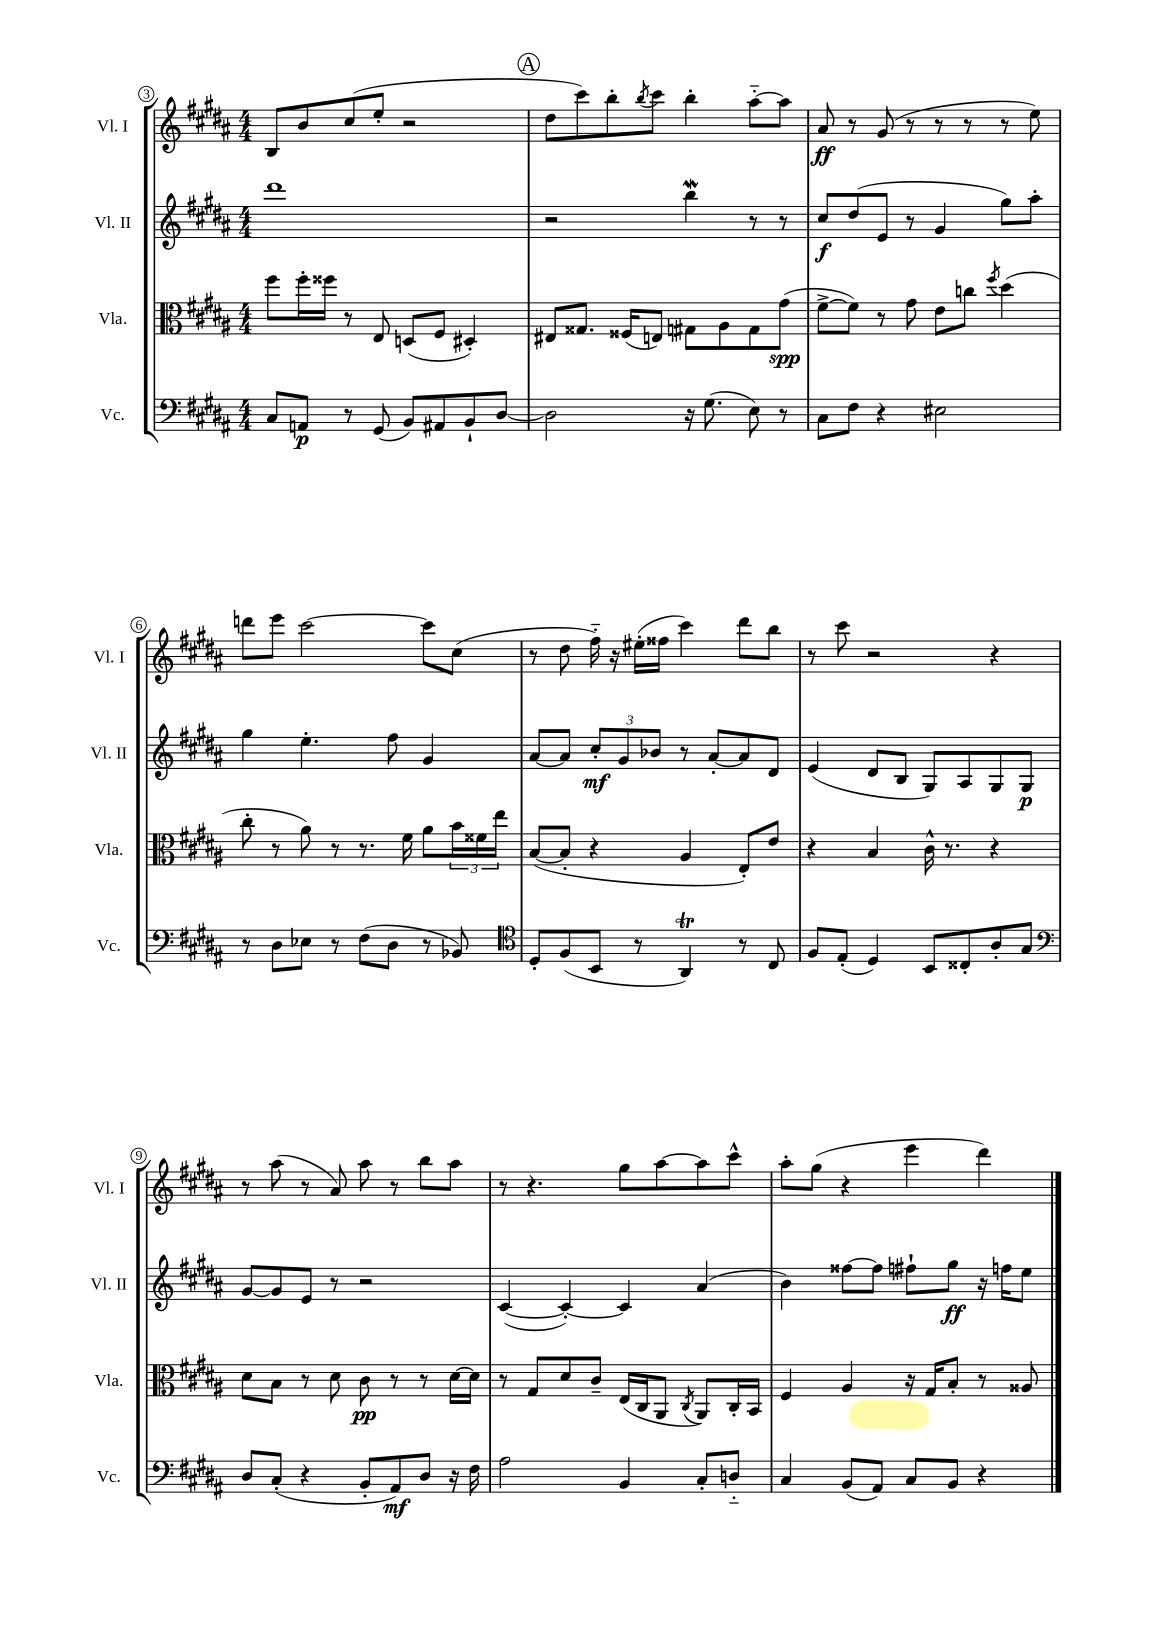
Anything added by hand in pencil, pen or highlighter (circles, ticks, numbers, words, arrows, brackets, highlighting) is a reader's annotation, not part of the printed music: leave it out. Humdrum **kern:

**kern	**dynam	**kern	**dynam	**kern	**dynam	**kern	**dynam
*part4	*part4	*part3	*part3	*part2	*part2	*part1	*part1
*staff4	*staff4	*staff3	*staff3	*staff2	*staff2	*staff1	*staff1
*I"Vc.	*	*I"Vla.	*	*I"Vl. II	*	*I"Vl. I	*
*I'Vc.	*	*I'Vla.	*	*I'Vl. II	*	*I'Vl. I	*
*clefF4	*	*clefC3	*	*clefG2	*	*clefG2	*
*k[f#c#g#d#a#]	*	*k[f#c#g#d#a#]	*	*k[f#c#g#d#a#]	*	*k[f#c#g#d#a#]	*
*M4/4	*	*M4/4	*	*M4/4	*	*M4/4	*
=3	=3	=3	=3	=3	=3	=3	=3
8C#/L	.	8ff#\L	.	1ddd#	.	8B/L	.
8AAn/J	p	16ff#'\L	.	.	.	8b/	.
.	.	16ff##X\JJ	.	.	.	.	.
8r	.	8r	.	.	.	(8cc#/	.
(8GG#/	.	8E/	.	.	.	8ee'/J	.
8BB/L)	.	(8Dn/L	.	.	.	2r	.
8AA#X/	.	8F#/J	.	.	.	.	.
8BB`/	.	4D#X'/)	.	.	.	.	.
[8D#/J	.	.	.	.	.	.	.
!!LO:REH:place=s1:t=A
=4	=4	=4	=4	=4	=4	=4	=4
2D#\]	.	8E#X/L	.	2r	.	8dd#\L	.
.	.	8.G##X/J	.	.	.	8ccc#\)	.
.	.	.	.	.	.	8bb'\	.
.	.	(16F##X/KL	.	.	.	.	.
.	.	.	.	.	.	8qbb/	.
.	.	8En/J)	.	.	.	8ccc#\J	.
16r	.	8G#X\L	.	4bbw\	.	4bb'\	.
(8.G#\	.	.	.	.	.	.	.
.	.	8A#\	.	.	.	.	.
8E\)	.	8G#\	.	8r	.	[8aa#\L	.
8r	.	(8g#\J	spp	8r	.	8aa#\J]	.
=5	=5	=5	=5	=5	=5	=5	=5
8C#\L	.	[8f#^\L	.	8cc#/L	f	8a#/	ff
8F#\J	.	8f#\J])	.	(8dd#/	.	8r	.
4r	.	8r	.	8e/J	.	(8g#/	.
.	.	8g#\	.	8r	.	8r	.
2E#X\	.	8e\L	.	4g#/	.	8r	.
.	.	8ccn\J	.	.	.	8r	.
.	.	8qff#/	.	.	.	.	.
.	.	(4dd#\	.	8gg#\L)	.	8r	.
.	.	.	.	8aa#'\J	.	8ee\)	.
!!LO:LB:g=z
=6	=6	=6	=6	=6	=6	=6	=6
8r	.	8cc#'\	.	4gg#\	.	8dddn\L	.
8D#\L	.	8r	.	.	.	8eee\J	.
8E-X\J	.	8a#\)	.	4.ee'\	.	[2ccc#\	.
8r	.	8r	.	.	.	.	.
(8F#\L	.	8.r	.	.	.	.	.
8D#\J	.	.	.	8ff#\	.	.	.
.	.	16f#\	.	.	.	.	.
8r	.	8a#\L	.	4g#/	.	8ccc#\L]	.
8BB-X/)	.	24b\L	.	.	.	(8cc#\J	.
.	.	24f##X\	.	.	.	.	.
.	.	24ee\JJ	.	.	.	.	.
=7	=7	=7	=7	=7	=7	=7	=7
*clefC4	*	*	*	*	*	*	*
8D#'/L	.	([8B/L	.	[8a#/L	.	8r	.
(8F#/	.	8B'/J]	.	8a#/J]	.	8dd#\	.
8BB/J	.	4r	.	12cc#'/L	mf	16ff#\)	.
.	.	.	.	.	.	16r	.
.	.	.	.	12g#/	.	.	.
8r	.	.	.	.	.	(16ee#X'\LL	.
.	.	.	.	12b-X/J	.	.	.
.	.	.	.	.	.	16ff##X\JJ	.
4AA#t/)	.	4A#/	.	8r	.	4ccc#\)	.
.	.	.	.	[8a#'/L	.	.	.
8r	.	8E'/L)	.	8a#/]	.	8ddd#\L	.
8C#/	.	8e/J	.	8d#/J	.	8bb\J	.
=8	=8	=8	=8	=8	=8	=8	=8
8F#/L	.	4r	.	(4e/	.	8r	.
(8E'/J	.	.	.	.	.	8ccc#\	.
4D#/)	.	4B/	.	8d#/L	.	2r	.
.	.	.	.	8B/J	.	.	.
8BB/L	.	16c#^^\	.	8G#/L)	.	.	.
.	.	8.r	.	.	.	.	.
8C##X'/	.	.	.	8A#/	.	.	.
8A#'/	.	4r	.	8G#/	.	4r	.
8G#/J	.	.	.	8G#/J	p	.	.
!!LO:LB:g=z
=9	=9	=9	=9	=9	=9	=9	=9
*clefF4	*	*	*	*	*	*	*
8D#/L	.	8d#\L	.	[8g#/L	.	8r	.
(8C#'/J	.	8B\J	.	8g#/]	.	(8aa#\	.
4r	.	8r	.	8e/J	.	8r	.
.	.	8d#\	.	8r	.	8a#/)	.
8BB'/L	.	8c#\	pp	2r	.	8aa#\	.
8AA#/)	mf	8r	.	.	.	8r	.
8D#/J	.	8r	.	.	.	8bb\L	.
16r	.	[16d#\LL	.	.	.	8aa#\J	.
16F#\	.	16d#\JJ]	.	.	.	.	.
=10	=10	=10	=10	=10	=10	=10	=10
2A#\	.	8r	.	([4c#/	.	8r	.
.	.	8G#/L	.	.	.	4.r	.
.	.	8d#/	.	4c#'/_)	.	.	.
.	.	8c#~/J	.	.	.	.	.
4BB/	.	(16E/LL	.	4c#/]	.	8gg#\L	.
.	.	16C#/J	.	.	.	.	.
.	.	8AA#/J	.	.	.	[8aa#\	.
.	.	8qC#/	.	.	.	.	.
8C#'/L	.	8AA#/L)	.	(4a#/	.	8aa#\]	.
8Dn/J	.	16C#'/L	.	.	.	8ccc#^^\J	.
.	.	16BB/JJ	.	.	.	.	.
=11	=11	=11	=11	=11	=11	=11	=11
4C#/	.	4F#/	.	4b\)	.	8aa#'\L	.
.	.	.	.	.	.	(8gg#\J	.
(8BB/L	.	4A#/	.	[8ff##X\L	.	4r	.
8AA#/J)	.	.	.	8ff##\J]	.	.	.
8C#/L	.	16r	.	8ff#X`\L	.	4eee\	.
.	.	16G#/KL	.	.	.	.	.
8BB/J	.	8B'/J	.	8gg#\J	ff	.	.
4r	.	8r	.	16r	.	4ddd#\)	.
.	.	.	.	16ffn\KL	.	.	.
.	.	8A##X/	.	8ee\J	.	.	.
==	==	==	==	==	==	==	==
*-	*-	*-	*-	*-	*-	*-	*-
